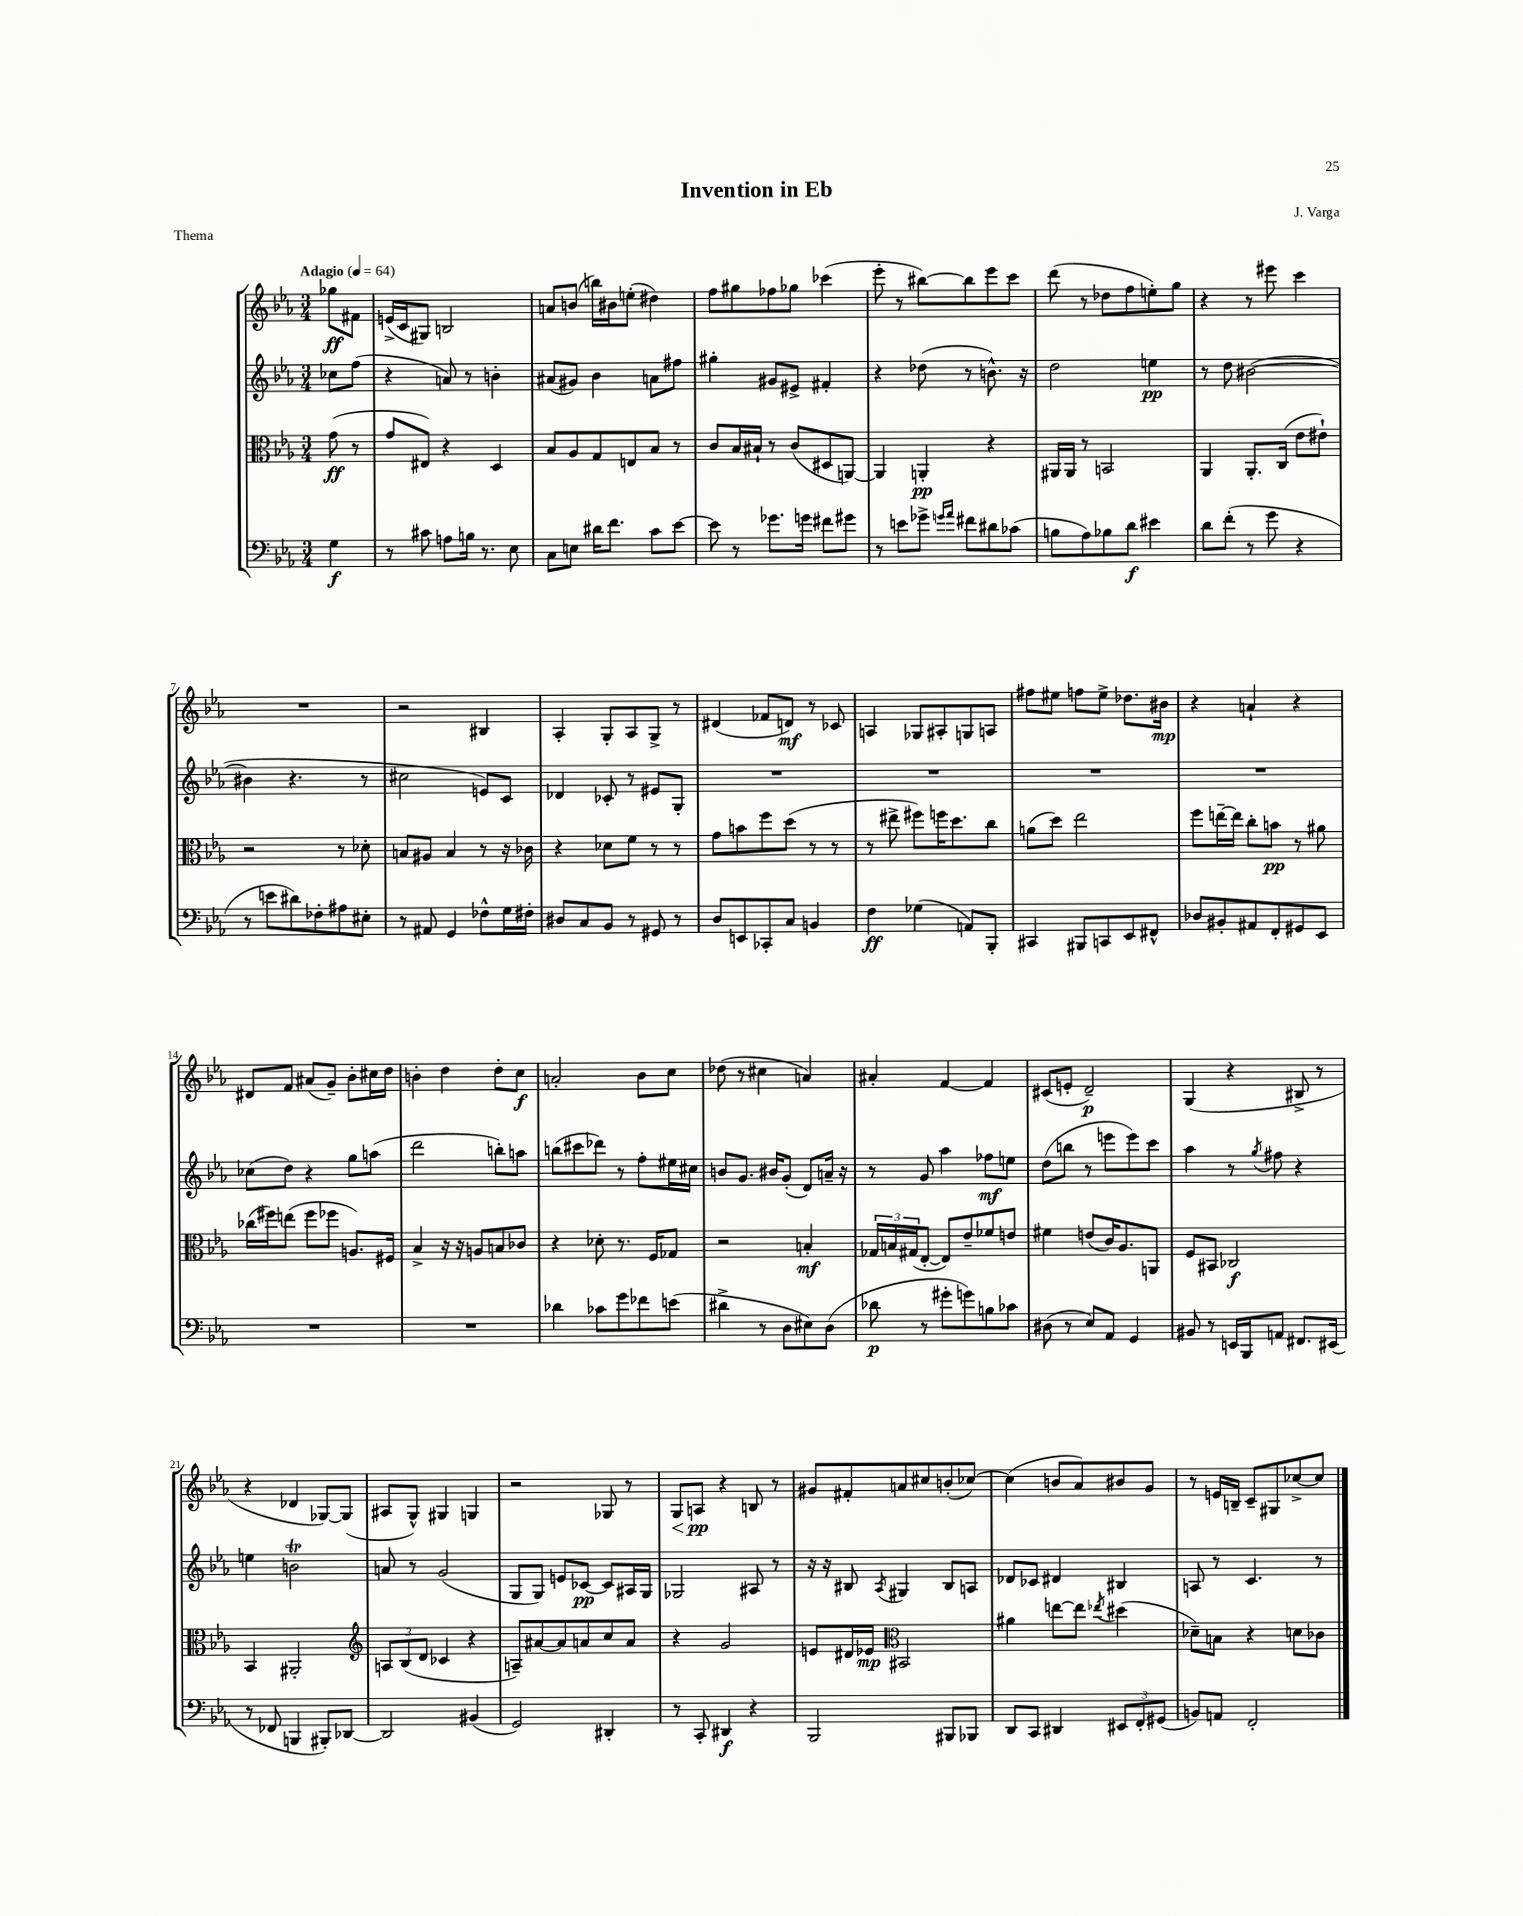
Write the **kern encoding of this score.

**kern	**dynam	**kern	**dynam	**kern	**dynam	**kern	**dynam
*part4	*part4	*part3	*part3	*part2	*part2	*part1	*part1
*staff4	*staff4	*staff3	*staff3	*staff2	*staff2	*staff1	*staff1
*clefF4	*	*clefC3	*	*clefG2	*	*clefG2	*
*k[b-e-a-]	*	*k[b-e-a-]	*	*k[b-e-a-]	*	*k[b-e-a-]	*
*M3/4	*	*M3/4	*	*M3/4	*	*M3/4	*
*MM64	*	*MM64	*	*MM64	*	*MM64	*
=	=	=	=	=	=	=	=
!	!	!	!	!	!	!LO:TX:a:B:t=Adagio	!
4G\	f	(8g\	ff	8cc-X\L	.	8gg-X\L	ff
.	.	8r	.	(8ff\J	.	8f#X\J	.
=1	=1	=1	=1	=1	=1	=1	=1
8r	.	8g/L	.	4r	.	(16en^/LL	.
.	.	.	.	.	.	16c/J	.
8c#X\	.	8E#X/J)	.	.	.	8G#X/J)	.
8An\L	.	4r	.	8an/)	.	2Bn/	.
16Bn\Jk	.	.	.	8r	.	.	.
8.r	.	.	.	.	.	.	.
.	.	4D/	.	4bn'\	.	.	.
8E-\	.	.	.	.	.	.	.
=2	=2	=2	=2	=2	=2	=2	=2
8C\L	.	8B-/L	.	(8a#X/L	.	8an/L	.
8En\J	.	8A-/	.	8g#X/J)	.	(8bn/J	.
16d#X\KL	.	8G/	.	4b-\	.	16bbn\LL)	.
8.f\J	.	.	.	.	.	16b#X\J	.
.	.	8En/	.	.	.	(8een'\J	.
8c\L	.	8B-/J	.	8an\L	.	4dd#X\)	.
[8e-\J	.	8r	.	8ff#X\J	.	.	.
=3	=3	=3	=3	=3	=3	=3	=3
8e-\]	.	8c/L	.	4gg#X'\	.	8ff\L	.
8r	.	16B-/L	.	.	.	8gg#X\	.
.	.	16B#X`/JJ	.	.	.	.	.
8.g-X\L	.	8r	.	8g#X/L	.	8ff-X\	.
.	.	(8c/L	.	8e#X^/J	.	8gg-X\J	.
16gn\Jk	.	.	.	.	.	.	.
8f#X\L	.	8D#X/	.	4f#X'/	.	(4ccc-X\	.
8g#X\J	.	[8AAn/J)	.	.	.	.	.
=4	=4	=4	=4	=4	=4	=4	=4
8r	.	4AA/]	.	4r	.	8eee-'\	.
8en\L	.	.	.	.	.	8r	.
8g-X^\J	.	4AAn'/	pp	(8dd-X\	.	[8bb#X\L)	.
16qqgn/LL	.	.	.	.	.	.	.
16qqa-/JJ	.	.	.	.	.	.	.
8f#X\L	.	.	.	8r	.	8bb#\]	.
8d#X\	.	4r	.	8.bn^^\)	.	8eee-\	.
(8c-X\J	.	.	.	.	.	8ccc\J	.
.	.	.	.	16r	.	.	.
=5	=5	=5	=5	=5	=5	=5	=5
8Bn\L	.	16AA#X/LL	.	2dd\	.	(8ddd\	.
.	.	16AA#/JJ	.	.	.	.	.
8A-\)	.	8r	.	.	.	8r	.
8B-X\	.	2BBn/	.	.	.	8dd-X\L	.
8d\J	f	.	.	.	.	8ff\	.
4e#X\	.	.	.	4een\	pp	8een'\)	.
.	.	.	.	.	.	8gg\J	.
=6	=6	=6	=6	=6	=6	=6	=6
8d\L	.	4AA-/	.	8r	.	4r	.
(8f'\J	.	.	.	8dd\	.	.	.
8r	.	8.AA-'/L	.	([2b#X\	.	8r	.
8g\	.	.	.	.	.	8eee#X\	.
.	.	(16C/Jk	.	.	.	.	.
4r	.	8e-\L	.	.	.	4ccc\	.
.	.	8e#X`\J)	.	.	.	.	.
!!LO:LB:g=z
=7	=7	=7	=7	=7	=7	=7	=7
8r	.	2r	.	4b#X\]	.	2.r	.
8en\L	.	.	.	.	.	.	.
8d#X\)	.	.	.	4.r	.	.	.
8F-X'\	.	.	.	.	.	.	.
8A#X\	.	8r	.	.	.	.	.
8E#X'\J	.	8d-X'\	.	8r	.	.	.
=8	=8	=8	=8	=8	=8	=8	=8
8r	.	8Bn/L	.	2cc#X\	.	2r	.
8AA#X/	.	8A#X/J	.	.	.	.	.
4GG/	.	4B/	.	.	.	.	.
8F-X^^\L	.	8r	.	8en/L)	.	4B#X/	.
16G\L	.	16r	.	8c/J	.	.	.
16F#X'\JJ	.	16c-X\	.	.	.	.	.
=9	=9	=9	=9	=9	=9	=9	=9
8D#X/L	.	4r	.	4d-X/	.	4A-'/	.
8C/	.	.	.	.	.	.	.
8BB-/J	.	8d-X\L	.	8c-X'/	.	8G'/L	.
8r	.	8f\J	.	8r	.	8A-/	.
8GG#X/	.	8r	.	8e#X/L	.	8G^/J	.
8r	.	8r	.	8G'/J	.	8r	.
=10	=10	=10	=10	=10	=10	=10	=10
8D/L	.	8g\L	.	2.r	.	(4d#X/	.
8EEn/	.	8bn\	.	.	.	.	.
8CC-X'/	.	8ff\	.	.	.	8f-X/L	.
8C/J	.	(8dd\J	.	.	.	8dn/J)	mf
4BBn/	.	8r	.	.	.	8r	.
.	.	8r	.	.	.	8c-X/	.
=11	=11	=11	=11	=11	=11	=11	=11
4F\	ff	8r	.	2.r	.	4An/	.
.	.	8ee#X^\	.	.	.	.	.
(4G-X\	.	8ff#X\L)	.	.	.	8G-X/L	.
.	.	16ffn\K	.	.	.	8A#X'/	.
.	.	8.dd\	.	.	.	.	.
8AAn/L)	.	.	.	.	.	8Gn/	.
8BBB-'/J	.	8cc\J	.	.	.	8An/J	.
=12	=12	=12	=12	=12	=12	=12	=12
4CC#X/	.	(8an\L	.	2.r	.	8ff#X\L	.
.	.	8dd\J)	.	.	.	8ee#X\J	.
8BBB#X/L	.	2ee-\	.	.	.	8ffn\L	.
8CCn/	.	.	.	.	.	8ee#^\J	.
8EE-/	.	.	.	.	.	8.dd-X\L	.
8FF#X^^/J	.	.	.	.	.	.	.
.	.	.	.	.	.	16b#X\Jk	mp
=13	=13	=13	=13	=13	=13	=13	=13
8D-X/L	.	8ff\L	.	2.r	.	4r	.
8BB#X'/	.	[16een~\L	.	.	.	.	.
.	.	16ee\JJ]	.	.	.	.	.
8AA#X/	.	8cc'\L	.	.	.	4an`/	.
8FF'/	.	8bn\J	pp	.	.	.	.
8GG#X/	.	8r	.	.	.	4r	.
8EE-/J	.	8a#X\	.	.	.	.	.
!!LO:LB:g=z
=14	=14	=14	=14	=14	=14	=14	=14
2.r	.	(16cc-X\LL	.	(8cc-X\L	.	8d#X/L	.
.	.	16ff#X\J)	.	.	.	.	.
.	.	(8een\J	.	8dd\J)	.	8f/J	.
.	.	8ff#\L	.	4r	.	(8a#X/L	.
.	.	8ff-X\J	.	.	.	8g~/J)	.
.	.	8.An/L)	.	8gg\L	.	8b-'\L	.
.	.	.	.	(8aan\J	.	16cc#X\L	.
.	.	16F#X/Jk	.	.	.	16dd\JJ	.
=15	=15	=15	=15	=15	=15	=15	=15
2.r	.	4B-^/	.	2ddd\	.	4bn'\	.
.	.	16r	.	.	.	4dd\	.
.	.	16r	.	.	.	.	.
.	.	8An/L	.	.	.	.	.
.	.	8Bn/	.	8bbn'\L)	.	8dd'\L	.
.	.	8c-X/J	.	8aan\J	.	8cc\J	f
=16	=16	=16	=16	=16	=16	=16	=16
4d-X\	.	4r	.	(8bbn\L	.	2an'/	.
.	.	.	.	8ccc#X\	.	.	.
8c-X\L	.	8d-X'\	.	8ddd-X\J)	.	.	.
8g\	.	8.r	.	8r	.	.	.
8f-X\	.	.	.	8ff'\L	.	8b-\L	.
.	.	16F/KL	.	.	.	.	.
(8en\J	.	8G-X/J	.	16ee#X\L	.	8cc\J	.
.	.	.	.	16cc#X\JJ	.	.	.
=17	=17	=17	=17	=17	=17	=17	=17
4d#X^\	.	2r	.	8bn/L	.	(8dd-X\	.
.	.	.	.	8.g/J	.	8r	.
8r	.	.	.	.	.	4cc#X\	.
.	.	.	.	16b#X/KL	.	.	.
8D\L	.	.	.	(8g'/J	.	.	.
8E#X\)	.	4Bn'/	mf	8d/L)	.	4an/)	.
(8D\J	.	.	.	16an~/Jk	.	.	.
.	.	.	.	16r	.	.	.
=18	=18	=18	=18	=18	=18	=18	=18
8d-X\	p	24G-X/LL	.	8r	.	4a#X'/	.
.	.	24Bn/	.	.	.	.	.
.	.	(24G#X/J	.	.	.	.	.
8r	.	[8E-'/J	.	8g/	.	.	.
8g#X'\L	.	8E-/L])	.	4aa-\	.	[4f/	.
8gn\)	.	8e-~/	.	.	.	.	.
8Bn\	.	8f-X/	.	8ff-X\L	mf	4f/]	.
8c-X\J	.	8en/J	.	8een\J	.	.	.
=19	=19	=19	=19	=19	=19	=19	=19
(8D#X\	.	4f#X\	.	(8dd\L	.	(8c#X/L	.
8r	.	.	.	8bbn\J	.	8en'/J	.
8E-/L)	.	(8en/L	.	8r	.	2d~/)	p
8AA-/J	.	16c/K)	.	8eeen\L	.	.	.
.	.	8.A-/	.	.	.	.	.
4GG/	.	.	.	8eee\)	.	.	.
.	.	8AAn/J	.	8ccc\J	.	.	.
=20	=20	=20	=20	=20	=20	=20	=20
8BB#X/	.	8F/L	.	4aa-\	.	(4G/	.
8r	.	8BB#X/J	.	.	.	.	.
16EEn/LL	.	2C-X/	f	8r	.	4r	.
16BBB-/J	.	.	.	.	.	.	.
.	.	.	.	8qgg/	.	.	.
8AAn/J	.	.	.	8ff#X\	.	.	.
8.FF#X/L	.	.	.	4r	.	8B#X^/	.
.	.	.	.	.	.	8r	.
(16EE#X/Jk	.	.	.	.	.	.	.
!!LO:LB:g=z
=21	=21	=21	=21	=21	=21	=21	=21
8r	.	4BB-/	.	4een\	.	4r	.
8FF-X/	.	.	.	.	.	.	.
4BBBn/	.	2AA#X'/	.	2bnt\	.	4d-X/	.
8BBB#X'/L)	.	.	.	.	.	[8G-X/L)	.
[8DD-X/J	.	.	.	.	.	(8G-/J]	.
=22	=22	=22	=22	=22	=22	=22	=22
*	*	*clefG2	*	*	*	*	*
2DD-/]	.	12An/L	.	8an/	.	8A#X/L	.
.	.	(12B-/	.	.	.	.	.
.	.	.	.	8r	.	8G^^/J)	.
.	.	12d/J	.	.	.	.	.
.	.	4c-X/	.	(2g/	.	4G#X/	.
(4BB#X/	.	4r	.	.	.	4Gn/	.
=23	=23	=23	=23	=23	=23	=23	=23
2GG/)	.	8An~/L)	.	8G/L	.	2r	.
.	.	[8a#X/	.	8G/J)	.	.	.
.	.	8a#/]	.	8en/L	.	.	.
.	.	8an/	.	[8c-X/J	pp	.	.
4DD#X'/	.	8cc/	.	8c-/L]	.	8G-X/	.
.	.	8a/J	.	16A#X/L	.	8r	.
.	.	.	.	16G/JJ	.	.	.
=24	=24	=24	=24	=24	=24	=24	=24
!	!	!	!	!	!	!	!LO:HP:b
8r	.	4r	.	2G-X/	.	8G/L	<
8CC'/	.	.	.	.	.	8An/J	pp
4DD#X/	f	2g/	.	.	.	4r	[
4r	.	.	.	8A#X/	.	8Bn/	.
.	.	.	.	8r	.	8r	.
=25	=25	=25	=25	=25	=25	=25	=25
2BBB-/	.	8en/L	.	16r	.	8g#X/L	.
.	.	.	.	16r	.	.	.
.	.	16d#X/L	.	8B#X/	.	8f#X'/	.
.	.	16e-X/JJ	mp	.	.	.	.
*	*	*clefC3	*	*	*	*	*
.	.	.	.	8qA-/	.	.	.
.	.	2BB#X/	.	4G#X/	.	8an/	.
.	.	.	.	.	.	8cc#X/	.
8BBB#X/L	.	.	.	8B#/L	.	(8bn'/	.
8BBB-X/J	.	.	.	8An/J	.	[8cc-X/J)	.
=26	=26	=26	=26	=26	=26	=26	=26
8DD/L	.	4a#X\	.	8d-X/L	.	(4cc-\]	.
8CC/J	.	.	.	8c-X/J	.	.	.
4DD#X/	.	[8een\L	.	4d#X/	.	8bn/L	.
.	.	8ee\J]	.	.	.	8a-/)	.
.	.	8qee-X/	.	.	.	.	.
12EE#X/L	.	(4dd#X\	.	4B#X/	.	8b#X/	.
12FF'/	.	.	.	.	.	.	.
.	.	.	.	.	.	8g/J	.
(12GG#X/J	.	.	.	.	.	.	.
=27	=27	=27	=27	=27	=27	=27	=27
8BBn/L)	.	8d-X~\L)	.	8An/	.	8r	.
8AAn/J	.	8Bn\J	.	8r	.	16en/LL	.
.	.	.	.	.	.	16Bn~/JJ	.
2FF'/	.	4r	.	4.c/	.	8c~/L	.
.	.	.	.	.	.	8G#X/	.
.	.	8dn\L	.	.	.	[8cc-X^/	.
.	.	8c-X\J	.	8r	.	8cc-/J]	.
==	==	==	==	==	==	==	==
*-	*-	*-	*-	*-	*-	*-	*-
